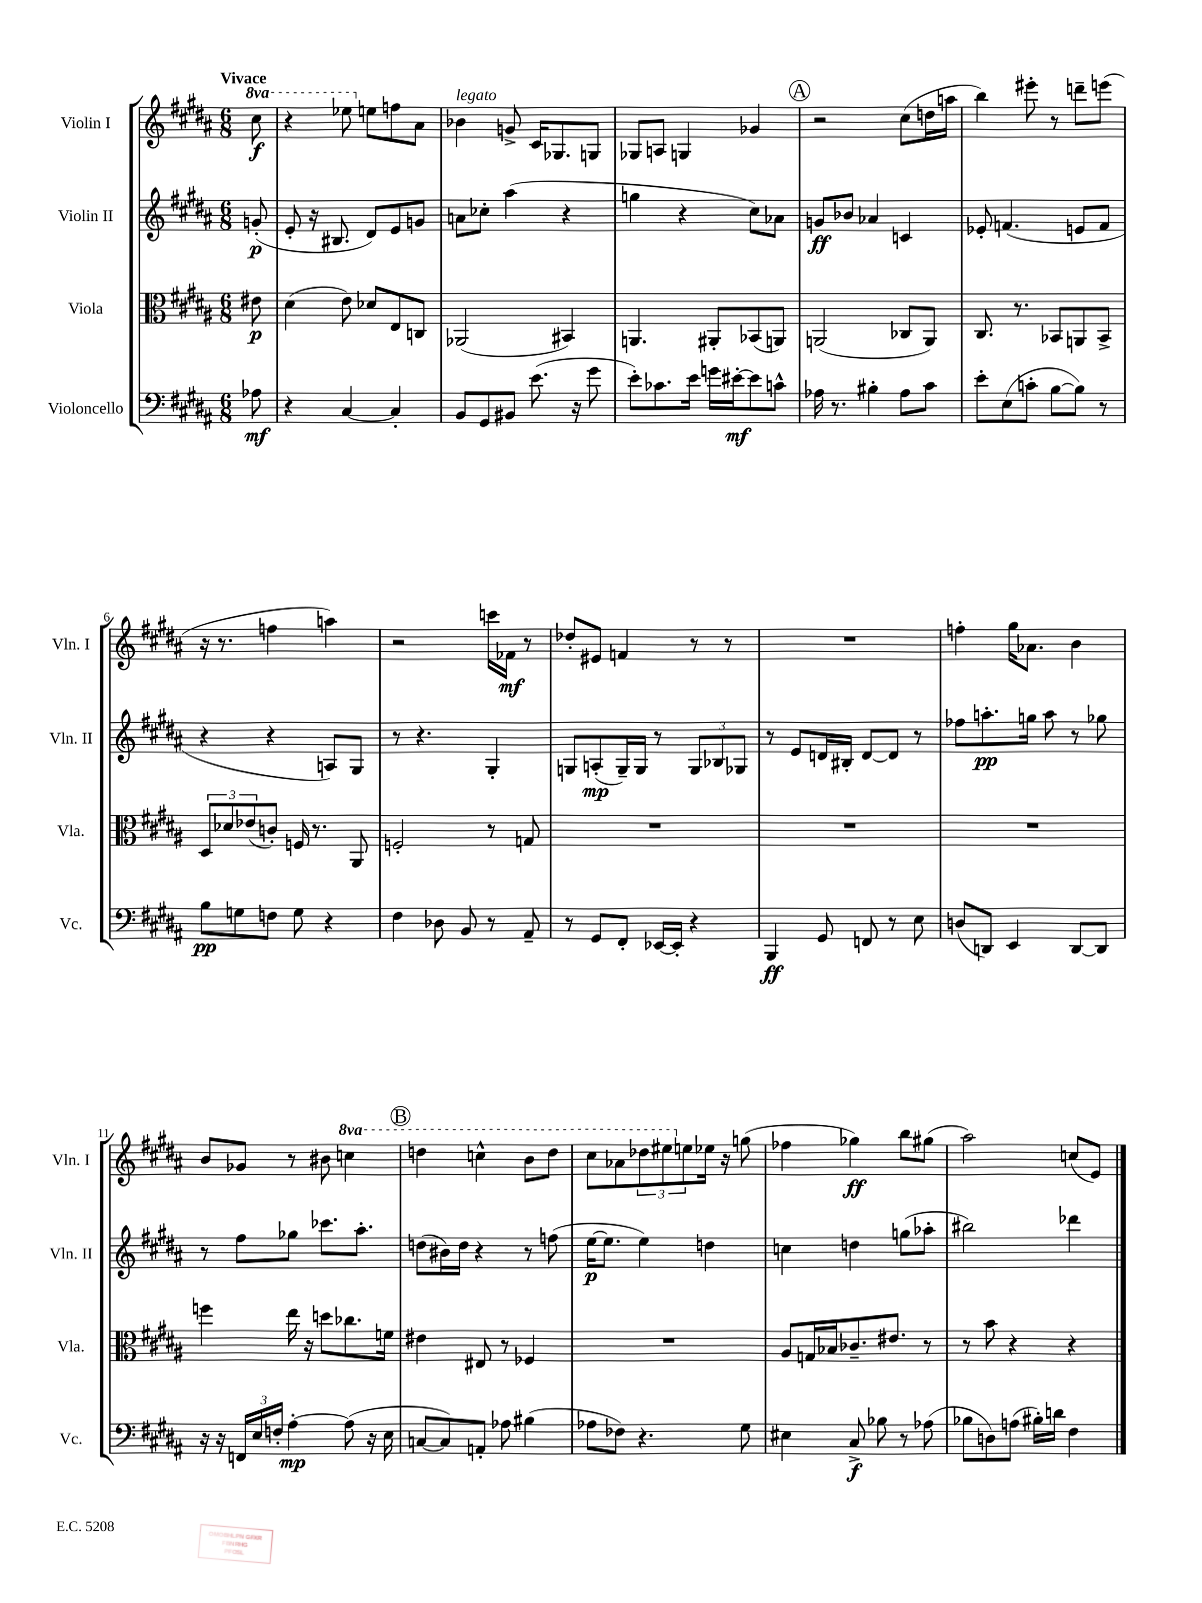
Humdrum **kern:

**kern	**dynam	**kern	**dynam	**kern	**dynam	**kern	**dynam
*part4	*part4	*part3	*part3	*part2	*part2	*part1	*part1
*staff4	*staff4	*staff3	*staff3	*staff2	*staff2	*staff1	*staff1
*I"Violoncello	*	*I"Viola	*	*I"Violin II	*	*I"Violin I	*
*I'Vc.	*	*I'Vla.	*	*I'Vln. II	*	*I'Vln. I	*
*clefF4	*	*clefC3	*	*clefG2	*	*clefG2	*
*k[f#c#g#d#a#]	*	*k[f#c#g#d#a#]	*	*k[f#c#g#d#a#]	*	*k[f#c#g#d#a#]	*
*M6/8	*	*M6/8	*	*M6/8	*	*M6/8	*
*	*	*	*	*	*	*8va	*
=	=	=	=	=	=	=	=
!	!	!	!	!	!	!LO:TX:a:B:t=Vivace	!
8A-X\	mf	8e#X\	p	(8gn'/	p	8ccc#\	f
=1	=1	=1	=1	=1	=1	=1	=1
4r	.	(4d#\	.	8e'/	.	4r	.
.	.	.	.	16r	.	.	.
.	.	.	.	8.B#X/	.	.	.
[4C#/	.	8e\)	.	.	.	8eee-X\	.
*	*	*	*	*	*	*X8va	*
.	.	8d-X/L	.	8d#/L)	.	8een\L	.
4C#'/]	.	8E/	.	8e/	.	8ffn\	.
.	.	8Cn/J	.	8gn/J	.	8a#\J	.
=2	=2	=2	=2	=2	=2	=2	=2
!	!	!	!	!	!	!LO:TX:a:i:t=legato	!
8BB/L	.	(2AA-X/	.	8an\L	.	4b-X\	.
8GG#/	.	.	.	8cc-X'\J	.	.	.
8BB#X/J	.	.	.	(4aa#\	.	8gn^/	.
(8.e\	.	.	.	.	.	16c#/KL	.
.	.	.	.	.	.	8.G-X/	.
.	.	4BB#X/)	.	4r	.	.	.
16r	.	.	.	.	.	.	.
8g#\	.	.	.	.	.	8Gn/J	.
=3	=3	=3	=3	=3	=3	=3	=3
8e'\L)	.	4.AAn/	.	4ggn\	.	8G-X/L	.
8.c-X\	.	.	.	.	.	8An/J	.
.	.	.	.	4r	.	4Gn/	.
16e\Jk	.	.	.	.	.	.	.
16gn\LL	.	8AA#X'/L	.	.	.	.	.
[16e#X'\J	mf	.	.	.	.	.	.
8e#\]	.	(8BB-X/	.	8cc#\L)	.	4g-X/	.
8cn^^\J	.	8AAn/J)	.	8a-X\J	.	.	.
!!LO:REH:place=s1:t=A
=4	=4	=4	=4	=4	=4	=4	=4
16A-X\	.	(2AAn/	.	8gn/L	ff	2r	.
8.r	.	.	.	.	.	.	.
.	.	.	.	8b-X/J	.	.	.
4B#X'\	.	.	.	4a-X/	.	.	.
8A-\L	.	8C-X/L	.	4cn/	.	(8cc#\L	.
8c#\J	.	8AA/J)	.	.	.	16ddn\L	.
.	.	.	.	.	.	16aan\JJ	.
=5	=5	=5	=5	=5	=5	=5	=5
8e'\L	.	8.C#/	.	8e-X'/	.	4bb\)	.
(8E\	.	.	.	(4.fn/	.	.	.
.	.	8.r	.	.	.	.	.
8cn'\J	.	.	.	.	.	8eee#X'\	.
[8B\L	.	8BB-X/L	.	.	.	8r	.
8B\J])	.	8AAn/	.	8en/L	.	8dddn~\L	.
8r	.	8BB-^/J	.	8f/J	.	(8eeen\J	.
!!LO:LB:g=z
=6	=6	=6	=6	=6	=6	=6	=6
8B\L	pp	12D#/L	.	4r	.	16r	.
.	.	.	.	.	.	8.r	.
.	.	12d-X/	.	.	.	.	.
8Gn\	.	.	.	.	.	.	.
.	.	(12e-X/	.	.	.	.	.
8Fn\J	.	8cn'/J)	.	4r	.	4ffn\	.
8G\	.	16Fn/	.	.	.	.	.
.	.	8.r	.	.	.	.	.
4r	.	.	.	8An/L)	.	4aan\)	.
.	.	8AA#/	.	8G#/J	.	.	.
=7	=7	=7	=7	=7	=7	=7	=7
4F#\	.	2Fn'/	.	8r	.	2r	.
.	.	.	.	4.r	.	.	.
8D-X\	.	.	.	.	.	.	.
8BB/	.	.	.	.	.	.	.
8r	.	8r	.	4G#'/	.	16cccn\LL	.
.	.	.	.	.	.	16f-X\JJ	mf
8AA#~/	.	8Gn/	.	.	.	8r	.
=8	=8	=8	=8	=8	=8	=8	=8
8r	.	2.r	.	8Gn/L	.	8dd-X'/L	.
8GG#/L	.	.	.	(8An'/	mp	8e#X/J	.
8FF#'/J	.	.	.	16G~/L)	.	4fn/	.
.	.	.	.	16G/JJ	.	.	.
[16EE-X/LL	.	.	.	8r	.	.	.
16EE-'/JJ]	.	.	.	.	.	.	.
4r	.	.	.	12G/L	.	8r	.
.	.	.	.	12B-X/	.	.	.
.	.	.	.	.	.	8r	.
.	.	.	.	12G-X/J	.	.	.
=9	=9	=9	=9	=9	=9	=9	=9
4BBB/	ff	2.r	.	8r	.	2.r	.
.	.	.	.	8e/L	.	.	.
8GG#/	.	.	.	16dn/L	.	.	.
.	.	.	.	16B#X'/JJ	.	.	.
8FFn/	.	.	.	[8d/L	.	.	.
8r	.	.	.	8d/J]	.	.	.
8E\	.	.	.	8r	.	.	.
=10	=10	=10	=10	=10	=10	=10	=10
(8Dn/L	.	2.r	.	8ff-X\L	.	4ffn'\	.
8DDn/J)	.	.	.	8.aan'\	pp	.	.
4EE/	.	.	.	.	.	16gg#\KL	.
.	.	.	.	16ggn\Jk	.	8.a-X\J	.
.	.	.	.	8aa\	.	.	.
[8DD/L	.	.	.	8r	.	4b\	.
8DD/J]	.	.	.	8gg-X\	.	.	.
!!LO:LB:g=z
=11	=11	=11	=11	=11	=11	=11	=11
16r	.	4ffn\	.	8r	.	8b/L	.
16r	.	.	.	.	.	.	.
24FFn/LL	.	.	.	8ff#\L	.	8g-X/J	.
24E/	.	.	.	.	.	.	.
24Fn'/JJ	.	.	.	.	.	.	.
[4A#'\	mp	16ee\	.	8gg-X\J	.	8r	.
.	.	16r	.	.	.	.	.
.	.	8ddn\L	.	8.ccc-X\L	.	8b#X\	.
*	*	*	*	*	*	*8va	*
(8A#\]	.	8.cc-X\	.	.	.	4cccn\	.
.	.	.	.	8.aa#'\J	.	.	.
16r	.	.	.	.	.	.	.
16E\	.	16fn\Jk	.	.	.	.	.
!!LO:REH:place=s1:t=B
=12	=12	=12	=12	=12	=12	=12	=12
[8Cn/L	.	4e#X\	.	(8ddn\L	.	4dddn\	.
8C/])	.	.	.	16b#X\L)	.	.	.
.	.	.	.	16dd\JJ	.	.	.
8AAn'/J	.	8E#X/	.	4r	.	4cccn^^\	.
8A-X\	.	8r	.	.	.	.	.
(4B#X\	.	4F-X/	.	8r	.	8bb\L	.
.	.	.	.	(8ffn\	.	8ddd\J	.
=13	=13	=13	=13	=13	=13	=13	=13
8A-X\L	.	2.r	.	[16ee\KL	p	8ccc#\L	.
.	.	.	.	8.ee\J]	.	.	.
8F-X\J)	.	.	.	.	.	8aa-X\	.
4.r	.	.	.	4ee\)	.	12ddd-X\	.
.	.	.	.	.	.	12eee#X\	.
*	*	*	*	*	*	*X8va	*
.	.	.	.	.	.	12een\	.
.	.	.	.	4ddn\	.	16ee-X\Jk	.
.	.	.	.	.	.	16r	.
8G#\	.	.	.	.	.	(8ggn\	.
=14	=14	=14	=14	=14	=14	=14	=14
4E#X\	.	8A#/L	.	4ccn\	.	4ff-X\	.
.	.	16Gn/L	.	.	.	.	.
.	.	16B-X/J	.	.	.	.	.
8C#^/	f	8.c-X~/	.	4ddn\	.	4gg-X\)	ff
8B-X\	.	.	.	.	.	.	.
.	.	8.e#X/J	.	.	.	.	.
8r	.	.	.	(8ggn\L	.	8bb\L	.
(8A-X\	.	8r	.	8aa-X'\J	.	(8gg#X\J	.
=15	=15	=15	=15	=15	=15	=15	=15
8B-X\L	.	8r	.	2bb#X\)	.	2aa#\)	.
8Dn\)	.	8b\	.	.	.	.	.
(8An\J	.	4r	.	.	.	.	.
16B#X'\LL)	.	.	.	.	.	.	.
16dn\JJ	.	.	.	.	.	.	.
4F#\	.	4r	.	4ddd-X\	.	(8ccn/L	.
.	.	.	.	.	.	8e/J)	.
==	==	==	==	==	==	==	==
*-	*-	*-	*-	*-	*-	*-	*-
